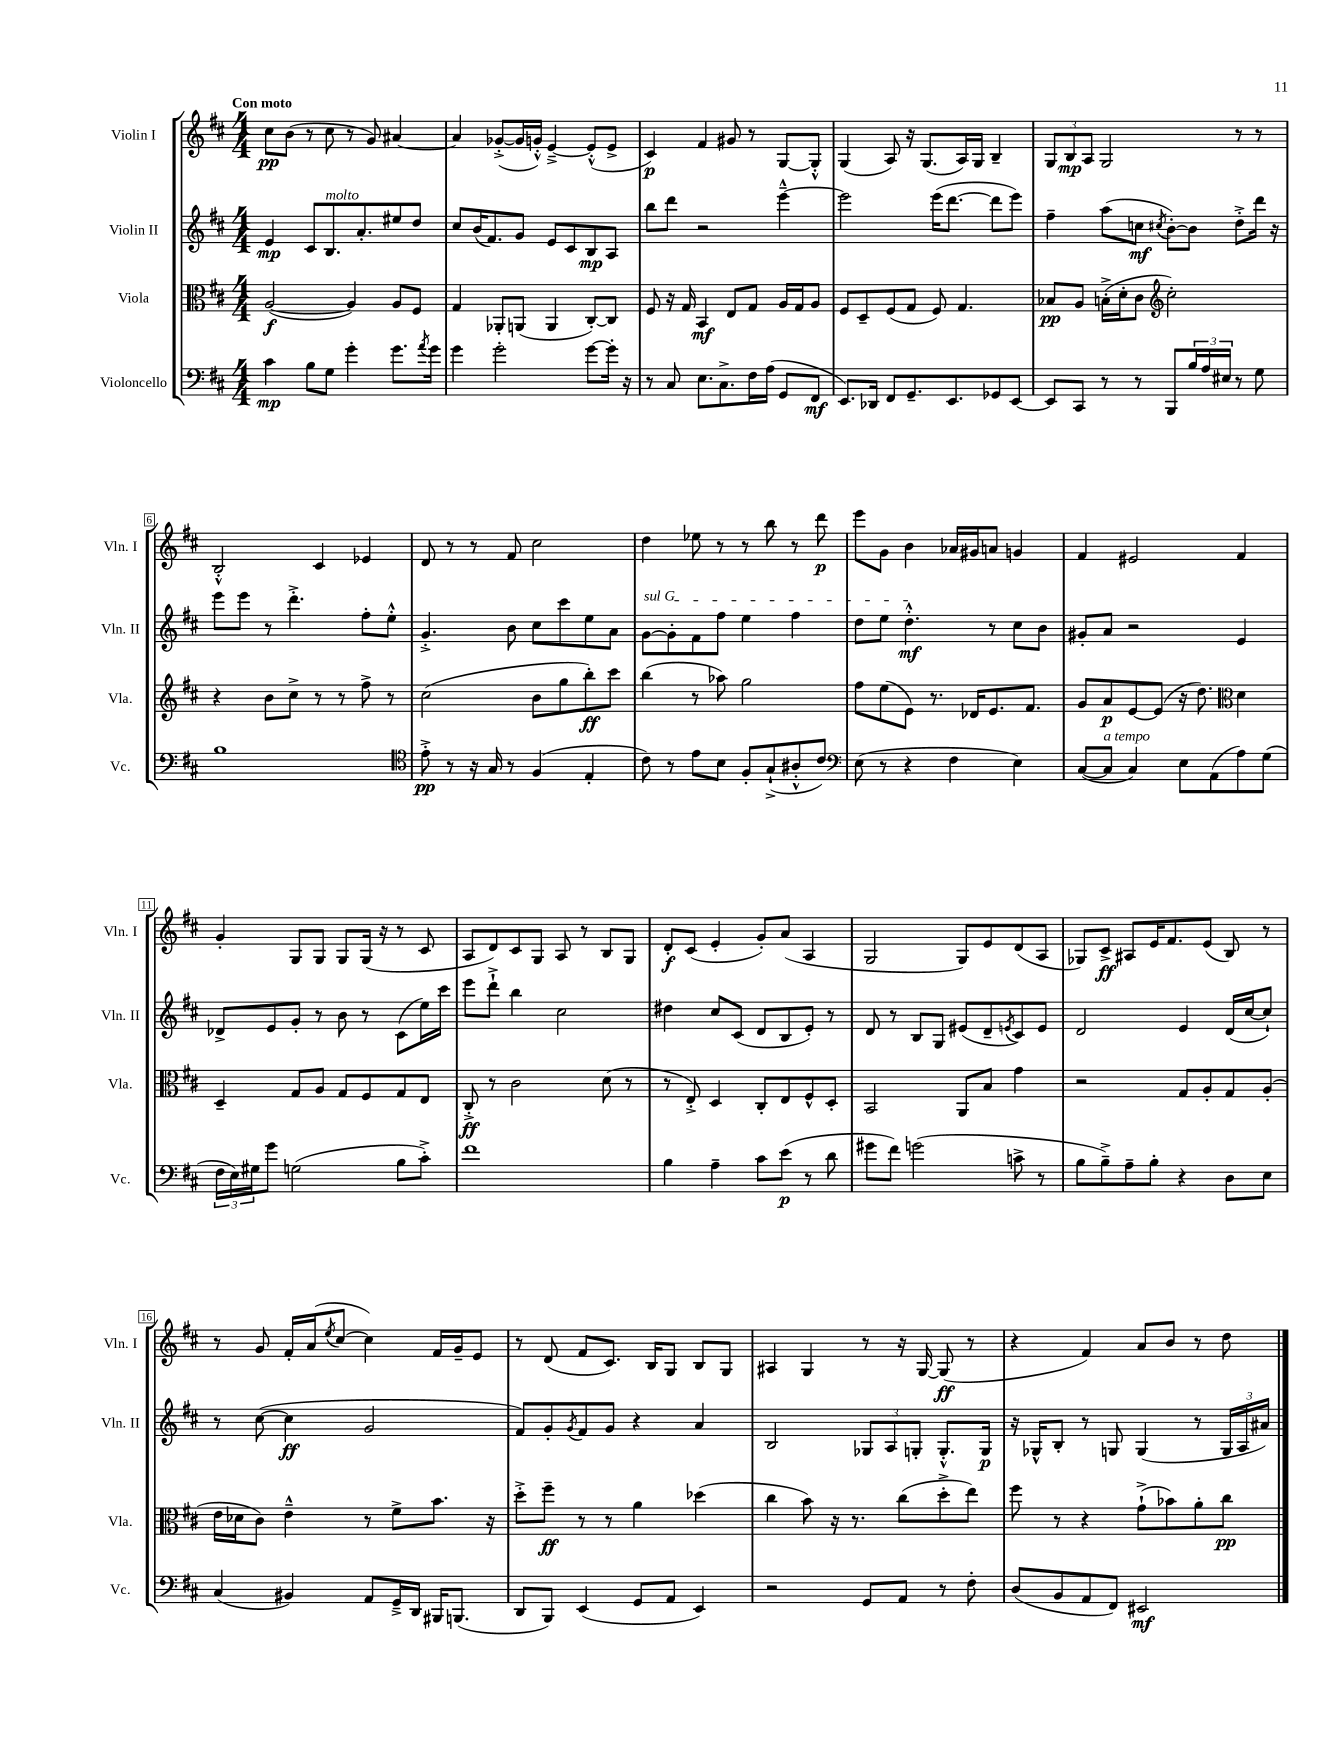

**kern	**dynam	**kern	**dynam	**kern	**dynam	**kern	**dynam
*part4	*part4	*part3	*part3	*part2	*part2	*part1	*part1
*staff4	*staff4	*staff3	*staff3	*staff2	*staff2	*staff1	*staff1
*I"Violoncello	*	*I"Viola	*	*I"Violin II	*	*I"Violin I	*
*I'Vc.	*	*I'Vla.	*	*I'Vln. II	*	*I'Vln. I	*
*clefF4	*	*clefC3	*	*clefG2	*	*clefG2	*
*k[f#c#]	*	*k[f#c#]	*	*k[f#c#]	*	*k[f#c#]	*
*M4/4	*	*M4/4	*	*M4/4	*	*M4/4	*
=1	=1	=1	=1	=1	=1	=1	=1
!	!	!	!	!	!	!LO:TX:a:B:t=Con moto	!
4c#\	mp	([2A/	f	4e/	mp	8cc#\L	pp
.	.	.	.	.	.	(8b\J	.
8B\L	.	.	.	8c#/L	.	8r	.
!	!	!	!	!LO:TX:a:i:t=molto	!	!	!
8G\J	.	.	.	8.B/	.	8cc#\	.
4g'\	.	4A/])	.	.	.	8r	.
.	.	.	.	8.a'/	.	.	.
.	.	.	.	.	.	8g/)	.
8.g\L	.	8A/L	.	8ee#X/	.	[4a#X/	.
.	.	8F#/J	.	8dd/J	.	.	.
8qa/	.	.	.	.	.	.	.
16g\Jk	.	.	.	.	.	.	.
=2	=2	=2	=2	=2	=2	=2	=2
4g\	.	4G/	.	8cc#/L	.	4a#/]	.
.	.	.	.	(16b/K	.	.	.
.	.	.	.	8.f#/)	.	.	.
2g'\	.	8AA-X'/L	.	.	.	([8g-X'^/L	.
.	.	(8AAn/J	.	8g/J	.	16g-/L]	.
.	.	.	.	.	.	16gn'^^/JJ)	.
.	.	4AA/	.	8e/L	.	[4e~^/	.
.	.	.	.	8c#/	.	.	.
[8g\L	.	[8C#'/L)	.	8B/	mp	(8e'^^/L]	.
16g'\Jk]	.	8C#/J]	.	8A/J	.	8e^/J	.
16r	.	.	.	.	.	.	.
=3	=3	=3	=3	=3	=3	=3	=3
8r	.	8F#/	.	8bb\L	.	4c#/)	p
8C#/	.	16r	.	8ddd\J	.	.	.
.	.	16G/	.	.	.	.	.
8.E\L	.	4BB/	mf	2r	.	4f#/	.
8.C#^\	.	.	.	.	.	.	.
.	.	8E/L	.	.	.	8g#X/	.
16F#\L	.	8G/J	.	.	.	8r	.
(16A\JJ	.	.	.	.	.	.	.
8GG/L	.	16A/LL	.	[4eee~^^\	.	[8G/L	.
.	.	16G/J	.	.	.	.	.
8FF#/J	mf	8A/J	.	.	.	8G'^^/J]	.
=4	=4	=4	=4	=4	=4	=4	=4
8.EE/L)	.	8F#/L	.	2eee\]	.	(4G/	.
.	.	8D~/	.	.	.	.	.
16DD-X/Jk	.	.	.	.	.	.	.
8FF#/L	.	(8F#/	.	.	.	8A/)	.
8.GG~/	.	8G/J	.	.	.	16r	.
.	.	.	.	.	.	(8.G/L	.
.	.	8F#/)	.	(16eee\KL	.	.	.
8.EE/	.	.	.	[8.ddd\J	.	.	.
.	.	4.G/	.	.	.	16A/L)	.
.	.	.	.	.	.	16G/JJ	.
8GG-X/	.	.	.	8ddd\L]	.	4B~/	.
[8EE/J	.	.	.	8eee\J)	.	.	.
=5	=5	=5	=5	=5	=5	=5	=5
8EE/L]	.	8B-X/L	pp	4ff#~\	.	12G/L	.
.	.	.	.	.	.	12B/	mp
8CC#/J	.	8A/J	.	.	.	.	.
.	.	.	.	.	.	12A/J	.
8r	.	(16Bn'^\LL	.	(8aa\L	.	2G/	.
.	.	16d'\J	.	.	.	.	.
8r	.	8c#\J	.	8ccn\J	mf	.	.
*	*	*clefG2	*	*	*	*	*
.	.	.	.	8qcc#X/	.	.	.
8BBB/L	.	2cc#'\)	.	[8b'\L)	.	.	.
24B/L	.	.	.	8b\J]	.	.	.
24A/	.	.	.	.	.	.	.
24E#X/JJ	.	.	.	.	.	.	.
8r	.	.	.	8dd'^\L	.	8r	.
8G\	.	.	.	16ddd\Jk	.	8r	.
.	.	.	.	16r	.	.	.
!!LO:LB:g=z
=6	=6	=6	=6	=6	=6	=6	=6
1B	.	4r	.	8eee\L	.	2B'^^/	.
.	.	.	.	8eee\J	.	.	.
.	.	8b\L	.	8r	.	.	.
.	.	8cc#^\J	.	4.ddd'^\	.	.	.
.	.	8r	.	.	.	4c#/	.
.	.	8r	.	.	.	.	.
.	.	8ff#^\	.	8ff#'\L	.	4e-X/	.
.	.	8r	.	8ee'^^\J	.	.	.
=7	=7	=7	=7	=7	=7	=7	=7
*clefC4	*	*	*	*	*	*	*
8e'^\	pp	(2cc#\	.	4.g'^/	.	8d/	.
8r	.	.	.	.	.	8r	.
16r	.	.	.	.	.	8r	.
16G/	.	.	.	.	.	.	.
8r	.	.	.	8b\	.	8f#/	.
(4F#/	.	8b\L	.	8cc#\L	.	2cc#\	.
.	.	8gg\	.	8ccc#\	.	.	.
4E'/	.	8bb'\)	ff	8ee\	.	.	.
.	.	8ccc#\J	.	8a\J	.	.	.
=8	=8	=8	=8	=8	=8	=8	=8
!	!	!	!	!LO:TX:a:i:t=sul G	!	!	!
8c#\)	.	(4bb\	.	[8g\L	.	4dd\	.
8r	.	.	.	8g'\]	.	.	.
8e\L	.	8r	.	8f#\	.	8ee-X\	.
8B\J	.	8aa-X\)	.	8ff#\J	.	8r	.
8F#'/L	.	2gg\	.	4ee\	.	8r	.
(8G`^/	.	.	.	.	.	8bb\	.
8A#X'^^/	.	.	.	4ff#\	.	8r	.
8c#/J)	.	.	.	.	.	8ddd\	p
=9	=9	=9	=9	=9	=9	=9	=9
*clefF4	*	*	*	*	*	*	*
(8E\	.	8ff#\L	.	8dd\L	.	8eee\L	.
8r	.	(8ee\	.	8ee\J	.	8g\J	.
4r	.	8e\J)	.	4.dd'^^\	mf	4b\	.
.	.	8.r	.	.	.	.	.
4F#\	.	.	.	.	.	16a-X/LL	.
.	.	16d-X/KL	.	.	.	16g#X/J	.
.	.	8.e/	.	8r	.	8an/J	.
4E\)	.	.	.	8cc#\L	.	4gn/	.
.	.	8.f#/J	.	.	.	.	.
.	.	.	.	8b\J	.	.	.
=10	=10	=10	=10	=10	=10	=10	=10
([8C#/L	.	8g/L	.	8g#X'/L	.	4f#/	.
!LO:TX:a:i:t=a tempo	!	!	!	!	!	!	!
8C#/J]	.	8a/	p	8a/J	.	.	.
4C#/)	.	[8e/	.	2r	.	2e#X/	.
.	.	(8e/J]	.	.	.	.	.
8E\L	.	16r	.	.	.	.	.
.	.	8.dd\)	.	.	.	.	.
(8AA\	.	.	.	.	.	.	.
*	*	*clefC3	*	*	*	*	*
8A\)	.	4d\	.	4e/	.	4f#/	.
(8G\J	.	.	.	.	.	.	.
!!LO:LB:g=z
=11	=11	=11	=11	=11	=11	=11	=11
24F#\LL	.	4D~/	.	8d-X^/L	.	4g'/	.
24E\)	.	.	.	.	.	.	.
24G#X\J	.	.	.	.	.	.	.
8g\J	.	.	.	8e/	.	.	.
(2Gn\	.	8G/L	.	8g'/J	.	8G/L	.
.	.	8A/J	.	8r	.	8G/J	.
.	.	8G/L	.	8b\	.	8G/L	.
.	.	8F#/	.	8r	.	(16G/Jk	.
.	.	.	.	.	.	16r	.
8B\L	.	8G/	.	(8c#\L	.	8r	.
8c#'^\J)	.	8E/J	.	16ee\L)	.	8c#/	.
.	.	.	.	16ccc#\JJ	.	.	.
=12	=12	=12	=12	=12	=12	=12	=12
1f#	.	8C#'^/	ff	8eee\L	.	8A/L	.
.	.	8r	.	8ddd`^\J	.	8d/)	.
.	.	2c#\	.	4bb\	.	8c#/	.
.	.	.	.	.	.	8G/J	.
.	.	.	.	2cc#\	.	8A/	.
.	.	.	.	.	.	8r	.
.	.	(8d\	.	.	.	8B/L	.
.	.	8r	.	.	.	8G/J	.
=13	=13	=13	=13	=13	=13	=13	=13
4B\	.	8r	.	4dd#X\	.	8d'/L	f
.	.	8E'^/)	.	.	.	(8c#/J	.
4A~\	.	4D/	.	8cc#/L	.	4e'/	.
.	.	.	.	(8c#/J	.	.	.
8c#\L	.	8C#'/L	.	8d/L	.	8g'/L)	.
(8e\J	p	8E/	.	8B/	.	(8a/J	.
8r	.	8F#^^/	.	8e'/J)	.	4A/	.
8d\	.	8D'/J	.	8r	.	.	.
=14	=14	=14	=14	=14	=14	=14	=14
8g#X\L	.	2BB/	.	8d/	.	2G/	.
8f#\J)	.	.	.	8r	.	.	.
(2gn\	.	.	.	8B/L	.	.	.
.	.	.	.	8G/J	.	.	.
.	.	8AA/L	.	(8e#X/L	.	8G/L)	.
.	.	8B/J	.	8d~/	.	8e/	.
.	.	.	.	8qen/	.	.	.
8cn^\	.	4g\	.	8c#/)	.	(8d/	.
8r	.	.	.	8e/J	.	8A/J	.
=15	=15	=15	=15	=15	=15	=15	=15
8B\L	.	2r	.	2d/	.	8G-X/L)	.
8B~^\)	.	.	.	.	.	8c#^/J	ff
8A~\	.	.	.	.	.	8A#X/L	.
8B'\J	.	.	.	.	.	16e/K	.
.	.	.	.	.	.	8.f#/	.
4r	.	8G/L	.	4e/	.	.	.
.	.	8A'/	.	.	.	(8e/J	.
8D\L	.	8G/	.	(16d/LL	.	8B/)	.
.	.	.	.	[16cc#/J	.	.	.
8E\J	.	(8A'/J	.	8cc#`/J])	.	8r	.
!!LO:LB:g=z
=16	=16	=16	=16	=16	=16	=16	=16
(4C#/	.	16e\LL	.	8r	.	8r	.
.	.	16d-X\J	.	.	.	.	.
.	.	8c#\J)	.	([8cc#\	.	8g/	.
4BB#X/)	.	4e~^^\	.	4cc#\]	ff	16f#'/LL	.
.	.	.	.	.	.	(16a/J	.
.	.	.	.	.	.	8qee/	.
.	.	.	.	.	.	[8cc#/J	.
8AA/L	.	8r	.	2g/	.	4cc#\])	.
16GG~^/L	.	8f#^\L	.	.	.	.	.
16DD/JJ	.	.	.	.	.	.	.
16BBB#X/KL	.	8.b\J	.	.	.	16f#/LL	.
(8.BBBn/J	.	.	.	.	.	16g~/J	.
.	.	.	.	.	.	8e/J	.
.	.	16r	.	.	.	.	.
=17	=17	=17	=17	=17	=17	=17	=17
8DD/L	.	8dd'^\L	.	8f#/L)	.	8r	.
8BBB/J)	.	8ff#~\J	ff	8g'/	.	(8d/	.
.	.	.	.	8qg/	.	.	.
(4EE/	.	8r	.	8f#/	.	8f#/L	.
.	.	8r	.	8g/J	.	8.c#/J)	.
8GG/L	.	4a\	.	4r	.	.	.
.	.	.	.	.	.	16B/KL	.
8AA/J	.	.	.	.	.	8G/J	.
4EE/)	.	(4dd-X\	.	4a/	.	8B/L	.
.	.	.	.	.	.	8G/J	.
=18	=18	=18	=18	=18	=18	=18	=18
2r	.	4cc#\	.	2B/	.	4A#X/	.
.	.	8b\)	.	.	.	4G/	.
.	.	16r	.	.	.	.	.
.	.	8.r	.	.	.	.	.
8GG/L	.	.	.	12G-X/L	.	8r	.
.	.	.	.	12A/	.	.	.
8AA/J	.	(8cc#\L	.	.	.	16r	.
.	.	.	.	12Gn'/J	.	.	.
.	.	.	.	.	.	[16G/	.
8r	.	8dd'^\	.	8.G'^^/L	.	(8G/]	ff
8F#'\	.	8ee\J)	.	.	.	8r	.
.	.	.	.	16G/Jk	p	.	.
=19	=19	=19	=19	=19	=19	=19	=19
(8D/L	.	8ff#\	.	16r	.	4r	.
.	.	.	.	16G-X^^/KL	.	.	.
8BB/	.	8r	.	8B'/J	.	.	.
8AA/	.	4r	.	8r	.	4f#/)	.
8FF#/J)	.	.	.	8Gn/	.	.	.
2EE#X/	mf	(8g`^\L	.	(4G/	.	8a/L	.
.	.	8b-X\)	.	.	.	8b/J	.
.	.	8a'\	.	8r	.	8r	.
.	.	8cc#\J	pp	24G/LL	.	8dd\	.
.	.	.	.	24A/	.	.	.
.	.	.	.	24a#X/JJ)	.	.	.
==	==	==	==	==	==	==	==
*-	*-	*-	*-	*-	*-	*-	*-
